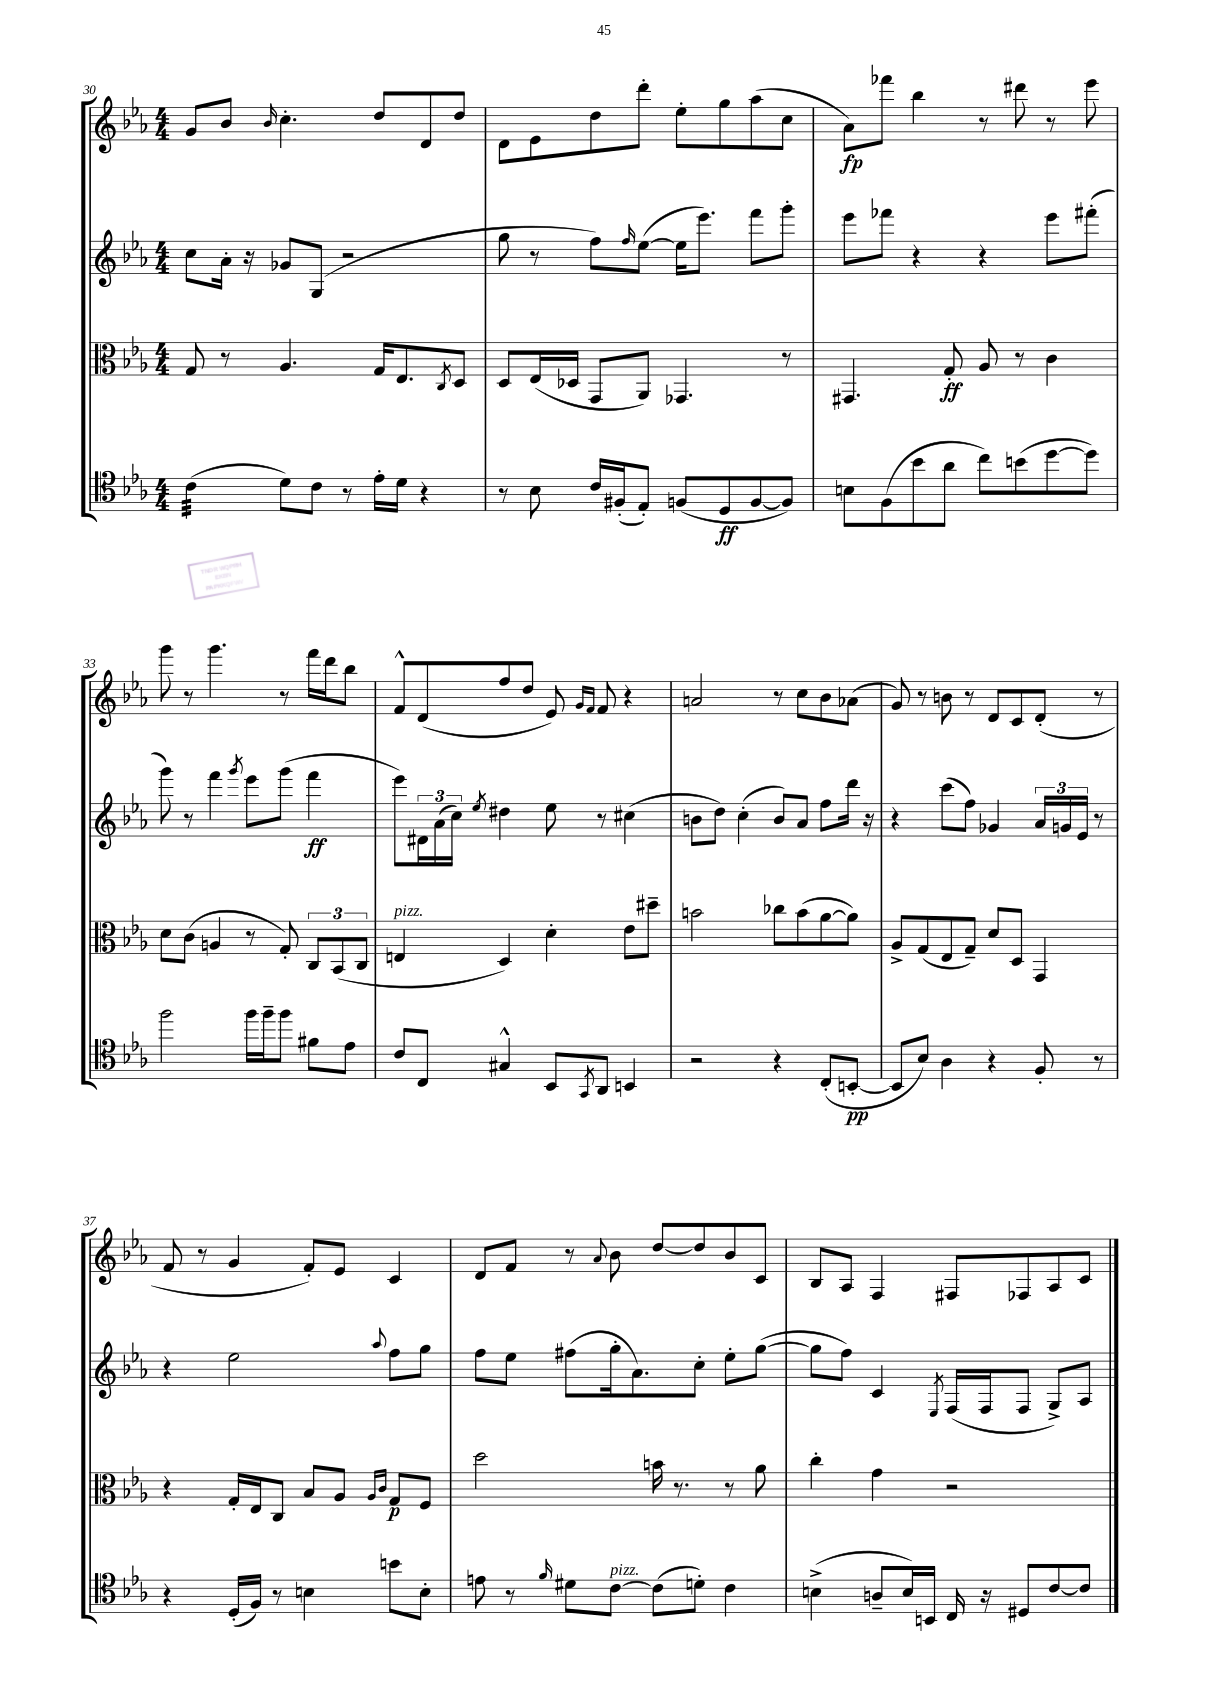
<<
\new StaffGroup <<
\new Staff = "s0" {
    \clef treble \key ees \major \numericTimeSignature \time 4/4
    g'8 bes'8 \grace { bes'16 } c''4.-. d''8 d'8 d''8 |
    d'8 ees'8 d''8 d'''8-. ees''8-. g''8 aes''8( c''8 |
    aes'8\fp) fes'''8 bes''4 r8 dis'''8 r8 ees'''8 |
    g'''8 r8 g'''4. r8 f'''16 d'''16 bes''8 |
    f'8-^ d'8( f''8 d''8 ees'8) \grace { g'16 f'16 } f'8 r4 |
    a'2 r8 c''8 bes'8 aes'8( |
    g'8) r8 b'8 r8 d'8 c'8 d'8-.( r8 |
    f'8 r8 g'4 f'8-.) ees'8 c'4 |
    d'8 f'8 r8 \appoggiatura { aes'8 } bes'8 d''8~ d''8 bes'8 c'8 |
    bes8 aes8 f4 fis8 fes8 aes8 c'8 \bar "|." |
}
\new Staff = "s1" {
    \clef treble \key ees \major \numericTimeSignature \time 4/4
    c''8 aes'16-. r16 ges'8 g8( r2 |
    g''8 r8 f''8) \grace { f''16 } ees''8~( ees''16 ees'''8.) f'''8 g'''8-. |
    ees'''8 fes'''8 r4 r4 ees'''8 fis'''8-.( |
    g'''8) r8 f'''4 \acciaccatura { g'''8 } ees'''8 g'''8( f'''4\ff |
    ees'''8) \tuplet 3/2 { dis'16 aes'16( c''16) } \acciaccatura { ees''8 } dis''4 ees''8 r8 cis''4( |
    b'8 d''8) c''4-.( b'8) aes'8 f''8 d'''16 r16 |
    r4 c'''8( f''8) ges'4 \tuplet 3/2 { aes'16 g'16 ees'16 } r8 |
    r4 ees''2 \appoggiatura { aes''8 } f''8 g''8 |
    f''8 ees''8 fis''8( g''16-. aes'8.) c''8-. ees''8-. g''8~( |
    g''8 f''8) c'4 \acciaccatura { ees8 } f16( f16 f8 g8->) aes8 \bar "|." |
}
\new Staff = "s2" {
    \clef alto \key ees \major \numericTimeSignature \time 4/4
    g8 r8 aes4. g16 ees8. \acciaccatura { c8 } d8 |
    d8 ees16( des16 g,8 aes,8) ges,4. r8 |
    gis,4. g8-.\ff aes8 r8 c'4 |
    d'8 c'8( a4 r8 g8-.) \tuplet 3/2 { c8 bes,8( c8 } |
    e4^\markup { \italic "pizz." } d4) d'4-. ees'8 dis''8-- |
    b'2 ces''8 b'8( aes'8~ aes'8) |
    aes8-> g8( ees8 g8--) d'8 d8 g,4 |
    r4 g16-. ees16 c8 bes8 aes8 \grace { aes16 c'16 } g8\p f8 |
    d''2 b'16 r8. r8 aes'8 |
    c''4-. g'4 r2 \bar "|." |
}
\new Staff = "s3" {
    \clef tenor \key ees \major \numericTimeSignature \time 4/4
    c'4:32( d'8) c'8 r8 ees'16-. d'16 r4 |
    r8 bes8 c'16 fis16-.( ees8-.) f8( d8\ff f8~ f8) |
    b8 f8( bes'8 aes'8 c''8) b'8( d''8~ d''8) |
    f''2 f''16 f''16-- f''8 fis'8 ees'8 |
    c'8 c8 gis4-^ bes,8 \acciaccatura { g,8 } aes,8 b,4 |
    r2 r4 c8-.( b,8~-.\pp |
    b,8 bes8) aes4 r4 f8-. r8 |
    r4 d16-.( f16) r8 b4 b'8 b8-. |
    e'8 r8 \grace { f'16 } dis'8 c'8~^\markup { \italic "pizz." } c'8( d'8-.) c'4 |
    b4->( a8-- b16) b,16 c16 r16 dis8 c'8~ c'8 \bar "|." |
}
>>
>>
\layout { \context { \Score currentBarNumber = #30 } }
